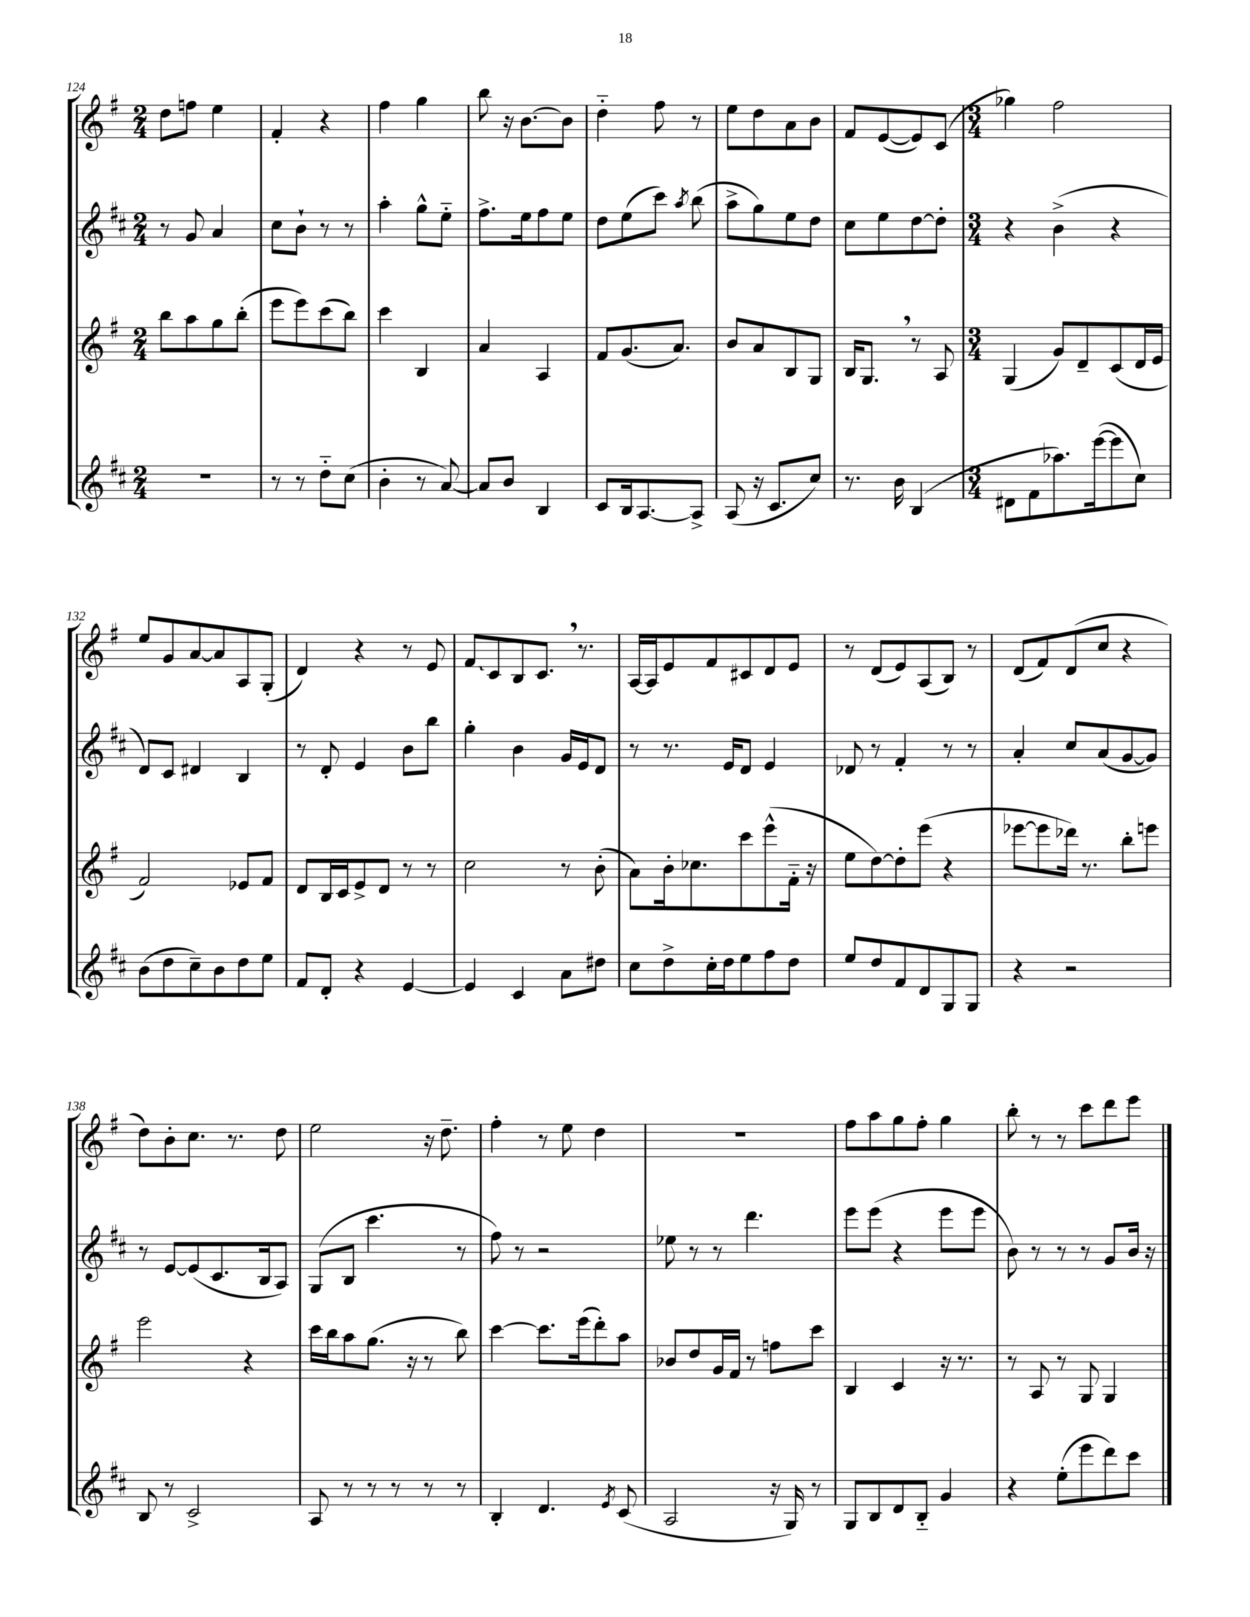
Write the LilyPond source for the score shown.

<<
\new StaffGroup <<
\new Staff = "s0" {
    \clef treble \key g \major \numericTimeSignature \time 2/4
    \autoBeamOff d''8[ f''8] e''4 |
    fis'4-. r4 |
    fis''4 g''4 |
    b''8 r16 b'8.[~ b'8] |
    d''4-_ fis''8 r8 |
    e''8[ d''8 a'8 b'8] |
    fis'8[ e'8~( e'8) c'8]( |
    \numericTimeSignature \time 3/4 ges''4) fis''2 |
    e''8[ g'8 a'8~ a'8 a8 g8]-.( |
    d'4) r4 r8 e'8 |
    \once \override Glissando.style = #'zigzag fis'8[\glissando c'8 b8 c'8.] \breathe r8. |
    a16[~ a16 e'8 fis'8 cis'8 d'8 e'8] |
    r8 d'8[( e'8) a8( b8]) r8 |
    d'8[( fis'8) d'8( c''8] r4 |
    d''8[) b'8-. c''8.] r8. d''8 |
    e''2 r16 d''8.-- |
    fis''4-. r8 e''8 d''4 |
    R2. |
    fis''8[ a''8 g''8 fis''8]-. g''4 |
    b''8-. r8 r8 c'''8[ d'''8 e'''8] \bar "|." |
}
\new Staff = "s1" {
    \clef treble \key d \major \numericTimeSignature \time 2/4
    \autoBeamOff r8 g'8 a'4 |
    cis''8[ b'8]-! r8 r8 |
    a''4-. g''8[-^ e''8]-_ |
    fis''8.[-> e''16 fis''8 e''8] |
    d''8[ e''8( cis'''8]) \acciaccatura { a''8 } b''8( |
    a''8[-> g''8) e''8 d''8] |
    cis''8[ e''8 d''8~ d''8]-. |
    \numericTimeSignature \time 3/4 r4 b'4->( r4 |
    d'8[) cis'8] dis'4 b4 |
    r8 d'8-. e'4 b'8[ b''8] |
    g''4-. b'4 g'16[ e'16 d'8] |
    r8 r8. e'16[ d'8] e'4 |
    des'8 r8 fis'4-. r8 r8 |
    a'4-. cis''8[ a'8( g'8~ g'8]) |
    r8 e'8[~ e'8( cis'8. b16 a8]) |
    g8[( b8] cis'''4. r8 |
    fis''8) r8 r2 |
    ees''8 r8 r8 d'''4. |
    e'''8[ e'''8]( r4 e'''8[ e'''8] |
    b'8) r8 r8 r8 g'8[ b'16] r16 \bar "|." |
}
\new Staff = "s2" {
    \clef treble \key g \major \numericTimeSignature \time 2/4
    \autoBeamOff b''8[ a''8 g''8 b''8]-.( |
    e'''8[ e'''8) c'''8( b''8]) |
    c'''4 b4 |
    a'4 a4 |
    fis'8[ g'8.( a'8.]) |
    b'8[ a'8 b8 g8] |
    b16[ g8.] \breathe r8 a8 |
    \numericTimeSignature \time 3/4 g4( g'8[) d'8-- c'8( d'16 e'16] |
    fis'2) ees'8[ fis'8] |
    d'8[ b16 c'16 e'8-> d'8] r8 r8 |
    c''2 r8 b'8-.( |
    a'8[) b'16-. ces''8. c'''8 e'''8-^( fis'16]-_ r16 |
    e''8[ d''8~) d''8-. e'''8]( r4 |
    ees'''8[~ ees'''8 des'''16]) r8. b''8[-. e'''8] |
    e'''2 r4 |
    c'''16[ b''16 a''8 g''8.]( r16 r8 b''8) |
    c'''4~ c'''8.[ e'''16( d'''8-.) a''8] |
    bes'8[ d''8 g'16 fis'16] r8 f''8[ c'''8] |
    b4 c'4 r16 r8. |
    r8 a8 r8 g8 g4 \bar "|." |
}
\new Staff = "s3" {
    \clef treble \key d \major \numericTimeSignature \time 2/4
    \autoBeamOff R2 |
    r8 r8 d''8[-_ cis''8]( |
    b'4-. r8 a'8~) |
    a'8[ b'8] b4 |
    cis'8[ b16 a8.~ a8]-> |
    a8( r16 cis'8.[ cis''8]) |
    r8. b'16 b4( |
    \numericTimeSignature \time 3/4 dis'8[ fis'8 aes''8.) e'''16~( e'''8 cis''8]) |
    b'8[( d''8 cis''8--) b'8 d''8 e''8] |
    fis'8[ d'8]-. r4 e'4~ |
    e'4 cis'4 a'8[ dis''8] |
    cis''8[ d''8-> cis''16-. d''16 e''8 fis''8 d''8] |
    e''8[ d''8 fis'8 d'8 g8 g8] |
    r4 r2 |
    b8 r8 cis'2-> |
    a8 r8 r8 r8 r8 r8 |
    b4-. d'4. \acciaccatura { e'8 } cis'8( |
    a2 r16 g16) r8 |
    g8[ b8 d'8 b8]-_ g'4 |
    r4 e''8[-.( e'''8 d'''8) cis'''8] \bar "|." |
}
>>
>>
\layout { \context { \Score currentBarNumber = #124 } }
